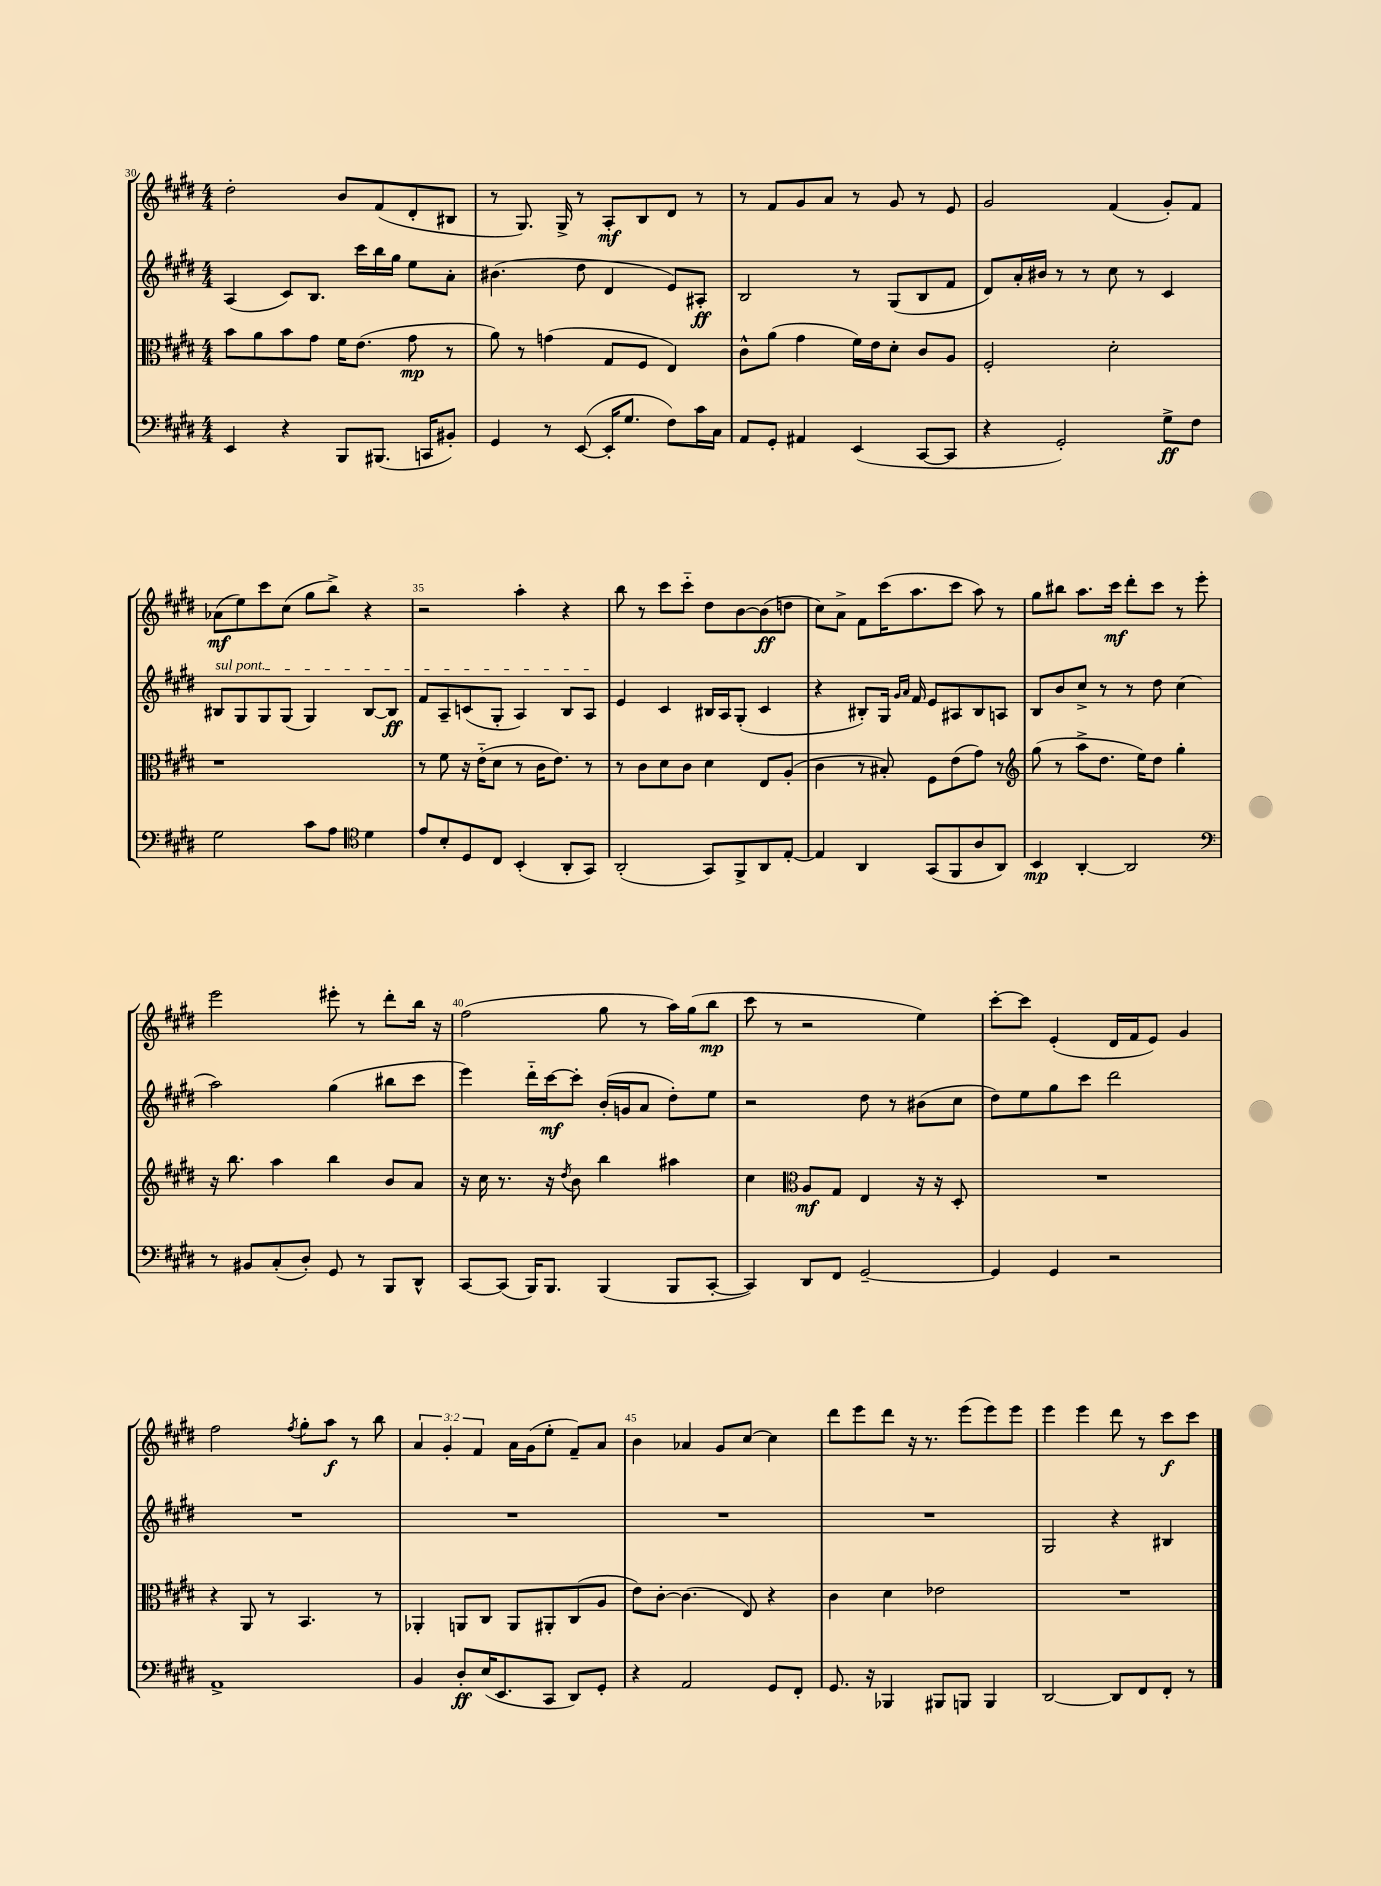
<<
\new StaffGroup <<
\new Staff = "s0" {
    \clef treble \key e \major \numericTimeSignature \time 4/4 \override Staff.TupletNumber.text = #tuplet-number::calc-fraction-text
    dis''2-. b'8 fis'8( dis'8-. bis8 |
    r8 gis8.) gis16-> r8 a8-.\mf b8 dis'8 r8 |
    r8 fis'8 gis'8 a'8 r8 gis'8 r8 e'8 |
    gis'2 fis'4( gis'8-.) fis'8 |
    aes'8\mf( e''8) cis'''8 cis''8( gis''8 b''8->) r4 |
    r2 a''4-. r4 |
    b''8 r8 cis'''8 cis'''8-_ dis''8 b'8~ b'8\ff( d''8 |
    cis''8) a'8-> fis'8 cis'''16( a''8. cis'''8 a''8) r8 |
    gis''8 bis''8 a''8. cis'''16\mf dis'''8-. cis'''8 r8 e'''8-. |
    e'''2 eis'''8-. r8 dis'''8-. b''16 r16 |
    fis''2( gis''8 r8 a''16) gis''16( b''8\mp |
    cis'''8 r8 r2 e''4) |
    cis'''8~-. cis'''8 e'4-.( dis'16 fis'16 e'8) gis'4 |
    fis''2 \acciaccatura { fis''8 } gis''8-. a''8\f r8 b''8 |
    \tuplet 3/2 { a'4 gis'4-. fis'4 } a'16 gis'16( e''8-. fis'8--) a'8 |
    b'4 aes'4 gis'8 cis''8~ cis''4 |
    dis'''8 e'''8 dis'''8 r16 r8. e'''8( e'''8) e'''8 |
    e'''4 e'''4 dis'''8 r8 cis'''8\f cis'''8 \bar "|." |
}
\new Staff = "s1" {
    \clef treble \key e \major \numericTimeSignature \time 4/4
    a4( cis'8) b8. cis'''16 b''16 gis''16 e''8 a'8-. |
    bis'4.( dis''8 dis'4 e'8) ais8-.\ff |
    b2 r8 gis8( b8 fis'8 |
    dis'8) a'16-. bis'16 r8 r8 cis''8 r8 cis'4 |
    \once \override TextSpanner.bound-details.left.text = \markup { \italic "sul pont." } bis8\startTextSpan gis8 gis8 gis8( gis4) bis8~ bis8\ff |
    fis'8 a8-- c'8( gis8-. a4) b8 a8\stopTextSpan |
    e'4 cis'4 bis16 a16 gis8-.( cis'4 |
    r4 bis8-.) gis16 \grace { gis'16 a'16 } fis'16 e'8 ais8 bis8 a8 |
    b8 b'8 cis''8-> r8 r8 dis''8 cis''4( |
    a''2) gis''4( bis''8 cis'''8 |
    e'''4) dis'''16-_ cis'''16~\mf cis'''8-. b'16-.( g'16 a'8 dis''8-.) e''8 |
    r2 dis''8 r8 bis'8( cis''8 |
    dis''8) e''8 gis''8 cis'''8 dis'''2 |
    R1 |
    R1 |
    R1 |
    R1 |
    gis2 r4 bis4 \bar "|." |
}
\new Staff = "s2" {
    \clef alto \key e \major \numericTimeSignature \time 4/4
    b'8 a'8 b'8 gis'8 fis'16 e'8.( gis'8\mp r8 |
    a'8) r8 g'4( gis8 fis8 e4) |
    cis'8-^ a'8( gis'4 fis'16) e'16 dis'8-. cis'8 a8 |
    fis2-. dis'2-. |
    r1 |
    r8 fis'8 r16 e'16-_( dis'8 r8 cis'16 e'8.) r8 |
    r8 cis'8 dis'8 cis'8 dis'4 e8 a8-.( |
    cis'4 r8 bis8-.) fis8 e'8( gis'8) r8 |
    \clef treble gis''8( r8 a''8-> dis''8. e''16) dis''8 gis''4-. |
    r16 b''8. a''4 b''4 b'8 a'8 |
    r16 cis''16 r8. r16 \acciaccatura { dis''8 } b'8 b''4 ais''4 |
    cis''4 \clef alto a8\mf gis8 e4 r16 r16 dis8-. |
    R1 |
    r4 a,8 r8 b,4. r8 |
    aes,4-. a,8 cis8 a,8 ais,8-. cis8( a8 |
    e'8) cis'8~-. cis'4.( e8) r4 |
    cis'4 dis'4 ees'2 |
    R1 \bar "|." |
}
\new Staff = "s3" {
    \clef bass \key e \major \numericTimeSignature \time 4/4
    e,4 r4 b,,8 bis,,8.( c,16 bis,8-.) |
    gis,4 r8 e,8~( e,16-. gis8. fis8) cis'16 cis16 |
    a,8 gis,8-. ais,4 e,4( cis,8~ cis,8 |
    r4 gis,2-.) gis8->\ff fis8 |
    gis2 cis'8 a8 \clef tenor dis'4 |
    e'8 b8-. dis8 cis8 b,4-.( a,8-. gis,8) |
    a,2-.( gis,8) fis,8-> a,8 e8~-. |
    e4 a,4 gis,8( fis,8 a8 a,8) |
    b,4\mp a,4~-. a,2 |
    \clef bass r8 bis,8 cis8-.( dis8-.) gis,8 r8 b,,8 dis,8-^ |
    cis,8~ cis,8( b,,16) b,,8. b,,4( b,,8 cis,8~-. |
    cis,4) dis,8 fis,8 gis,2~-- |
    gis,4 gis,4 r2 |
    a,1-> |
    b,4 dis8-.\ff e16( e,8. cis,8 dis,8) gis,8-. |
    r4 a,2 gis,8 fis,8-. |
    gis,8. r16 bes,,4 bis,,8 b,,8 b,,4 |
    dis,2~ dis,8 fis,8 fis,8-. r8 \bar "|." |
}
>>
>>
\layout { \context { \Score currentBarNumber = #30 \override BarNumber.break-visibility = ##(#f #t #t) barNumberVisibility = #(every-nth-bar-number-visible 5) } }
